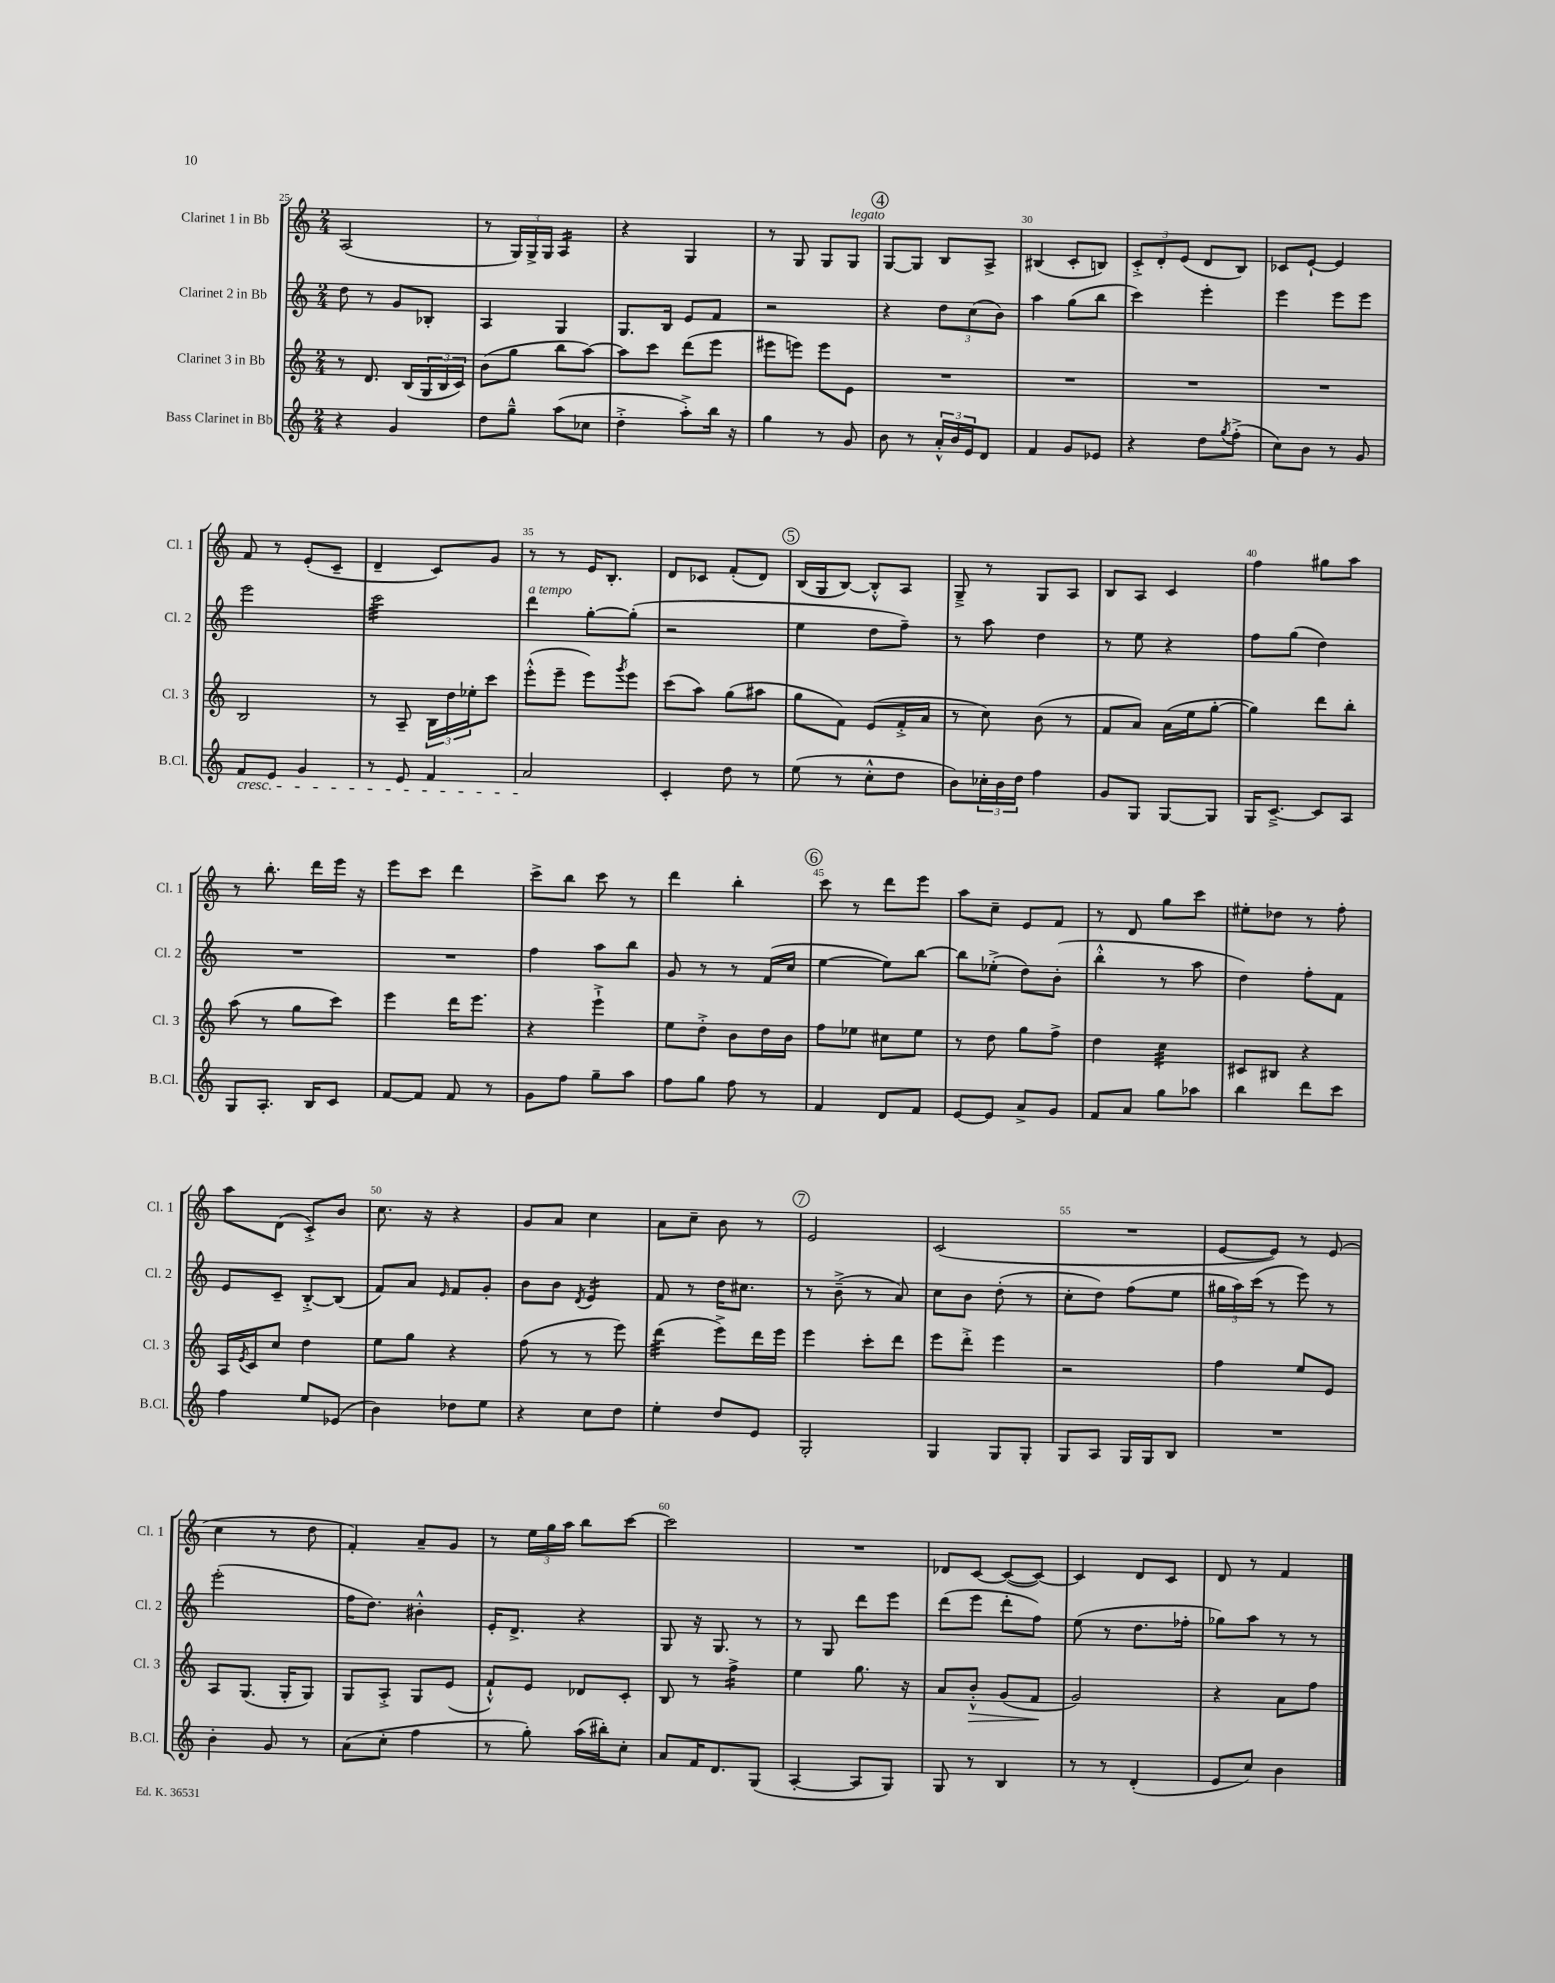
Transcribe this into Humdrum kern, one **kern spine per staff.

**kern	**kern	**kern	**kern
*staff4	*staff3	*staff2	*staff1
*clefG2	*clefG2	*clefG2	*clefG2
*k[]	*k[]	*k[]	*k[]
*M2/4	*M2/4	*M2/4	*M2/4
4r	8r	8dd	(2A
.	8.d	8r	.
4g	.	8g	.
.	(16B	.	.
.	24G	8B-'	.
.	24B	.	.
.	24c)	.	.
=	=	=	=
8dd	(8b	4A	8r
8gg~^^	8gg	.	24G)
.	.	.	24G^
.	.	.	24G
(8aa	8bb	4G	4A
8cc-	[8aa)	.	.
=	=	=	=
4dd'^	8aa]	8.G	4r
.	8ccc	.	.
.	.	16B	.
8aa'^)	(8ddd	8e	4G
16bb	8eee	8f	.
16r	.	.	.
=	=	=	=
4gg	8eee#	2r	8r
.	8eee)	.	8G
8r	8eee	.	8G
8g	8e	.	8G
=	=	=	=
8b	2r	4r	[8G
8r	.	.	8G]
24a'^^	.	12dd	8B
24b	.	.	.
24e	.	(12cc	.
8d	.	.	8A^
.	.	12b)	.
=	=	=	=
4f	2r	4aa	(4B#
8g	.	(8gg	8c'
8e-	.	8bb	8B)
=	=	=	=
4r	2r	4ccc)	12c'^
.	.	.	12d'
.	.	.	(12e
8dd	.	4eee'	8d
8qgg	.	.	.
(8ff'^	.	.	8B)
=	=	=	=
8cc)	2r	4eee	8c-
8b	.	.	[8e`
8r	.	8eee	4e]
8g	.	8eee	.
=	=	=	=
8f	2B	2eee	8f
8e	.	.	8r
4g	.	.	(8e'
.	.	.	8c~
=	=	=	=
8r	8r	2ccc	4d~
8e	8A~	.	.
4f	24B	.	8c)
.	24dd	.	.
.	24ee-'	.	.
.	8ccc	.	8g
=	=	=	=
2a	(8eee'^^	4ddd	8r
.	8eee~	.	8r
.	8eee)	[8gg'	16e
.	.	.	8.B'
.	8qggg	.	.
.	8eee	(8gg']	.
=	=	=	=
4c'	(8ccc	2r	8d
.	8aa)	.	8c-
8dd	(8gg	.	(8f'
8r	8aa#	.	8d)
=	=	=	=
(8ee	8gg	4ee	(16B
.	.	.	16G
8r	8f)	.	[8B)
8cc'^^	(8e	8dd	8B'^^]
8dd	16f'^	8ff~)	8A
.	16a	.	.
=	=	=	=
8b)	8r	8r	8G~^
24cc-'	8cc)	8aa	8r
24b	.	.	.
24dd	.	.	.
4ff	(8b	4dd	8G
.	8r	.	8A
=	=	=	=
8g	8f	8r	8B
8G	8a)	8ee	8A
[8G	(16a	4r	4c
.	16ee	.	.
8G]	[8gg'	.	.
=	=	=	=
16G	4gg])	8ff	4ff
[8.c~^	.	.	.
.	.	(8gg	.
8c]	8ddd	4dd)	8gg#
8A	8bb'	.	8aa
=	=	=	=
8G	(8aa	2r	8r
8.A'	8r	.	8.bb'
.	8gg	.	.
16B	.	.	16ddd
8c	8ccc)	.	16eee
.	.	.	16r
=	=	=	=
[8f	4eee	2r	8eee
8f]	.	.	8ccc
8f	16ddd	.	4ddd
.	8.eee	.	.
8r	.	.	.
=	=	=	=
8g	4r	4ff	8ccc^
8ff	.	.	8bb
8gg~	4eee`^	8aa	8ccc
8aa	.	8bb	8r
=	=	=	=
8ff	8ee	8g	4ddd
8gg	8dd'^	8r	.
8ff	8b	8r	4bb'
8r	16dd	(16f	.
.	16b	16cc	.
=	=	=	=
4f	8ff	[4ee	8ccc
.	8ee-	.	8r
8d	8cc#	8ee])	8ddd
8f	8ee-	[8bb	8eee
=	=	=	=
[8e	8r	8bb]	8aa
8e]	8dd	(8ee-'^	8cc~
8a^	8gg	8dd)	8e
8g	8ff^	(8b'	8f
=	=	=	=
8f	4dd	4bb'^^	8r
8a	.	.	8d
8gg	4cc	8r	8gg
8aa-	.	8aa	8ccc
=	=	=	=
4bb	8c#	4dd)	8ee#'
.	8B#	.	8dd-
8ddd	4r	8ff'	8r
8ccc	.	8f	8ff'
=	=	=	=
4ff	16A	8e	8aa
.	8qe	.	.
.	16c	.	.
.	8cc	8c~	(8d
8ee	4dd	[8B'^	8c'^)
(8e-	.	(8B]	8b
=	=	=	=
4b)	8ee	8f)	8.cc
.	8gg	8a	.
.	.	.	16r
.	.	16qqe	.
8dd-	4r	8f	4r
8ee	.	8g'	.
=	=	=	=
4r	(8ff	8b	8g
.	8r	8b	8a
.	.	8qd	.
8cc	8r	4e	4cc
8dd	8eee)	.	.
=	=	=	=
4ee'	(4ddd	8f	8a
.	.	8r	8cc~
8dd	8eee^)	16dd	8b
.	.	8.cc#	.
8e	16ddd	.	8r
.	16eee	.	.
=	=	=	=
2G'	4eee	8r	2e
.	.	(8b~^	.
.	8ccc'	8r	.
.	8ddd	8a)	.
=	=	=	=
4G	8eee	8cc	(2c
.	8ddd'^	8b	.
8G	4eee	(8dd'	.
8G'	.	8r	.
=	=	=	=
8G	2r	8cc'	2r
8A	.	8dd)	.
16G	.	(8ff	.
16G	.	.	.
8B	.	8ee	.
=	=	=	=
2r	4ff	24gg#	[8e
.	.	24aa)	.
.	.	(24ccc	.
.	.	8r	8e])
.	8ee	8eee)	8r
.	8e	8r	(8e
=	=	=	=
4b'	8A	(2eee'	4cc
.	(8.G	.	.
8g	.	.	8r
.	16G'	.	.
8r	8G)	.	8dd
=	=	=	=
(8a	8G	16ff	4f')
.	.	8.dd)	.
8cc'	8A'^	.	.
4ff	8G	4b#'^^	8a~
.	(8e	.	8g
=	=	=	=
8r	8f`^^)	16e'	8r
.	.	8.d^	.
8gg')	8e	.	24ee
.	.	.	24gg
.	.	.	24aa
(16aa	8d-	4r	8bb
16bb#')	.	.	.
8cc'	8c'	.	[8ccc
=	=	=	=
8a	8B	8G	2ccc]
16f	8r	16r	.
8.d	.	8.G	.
.	4ff^	.	.
(8G	.	8r	.
=	=	=	=
[4A'	4ee	8r	2r
.	.	8G	.
8A]	8.gg	8ddd	.
8G)	.	8eee	.
.	16r	.	.
=	=	=	=
8G	8a	(8ddd	8d-
8r	8b'^^	8eee	[8c
4B	(8g	8ddd'	(8c_
.	8f	8ff)	8c_)
=	=	=	=
8r	2g)	(8ee	4c]
8r	.	8r	.
(4d'	.	8.dd	8d
.	.	.	8c
.	.	16ff-'	.
=	=	=	=
8e	4r	8gg-)	8d
8cc)	.	8aa	8r
4b	8a	8r	4f
.	8ff	8r	.
==	==	==	==
*-	*-	*-	*-
